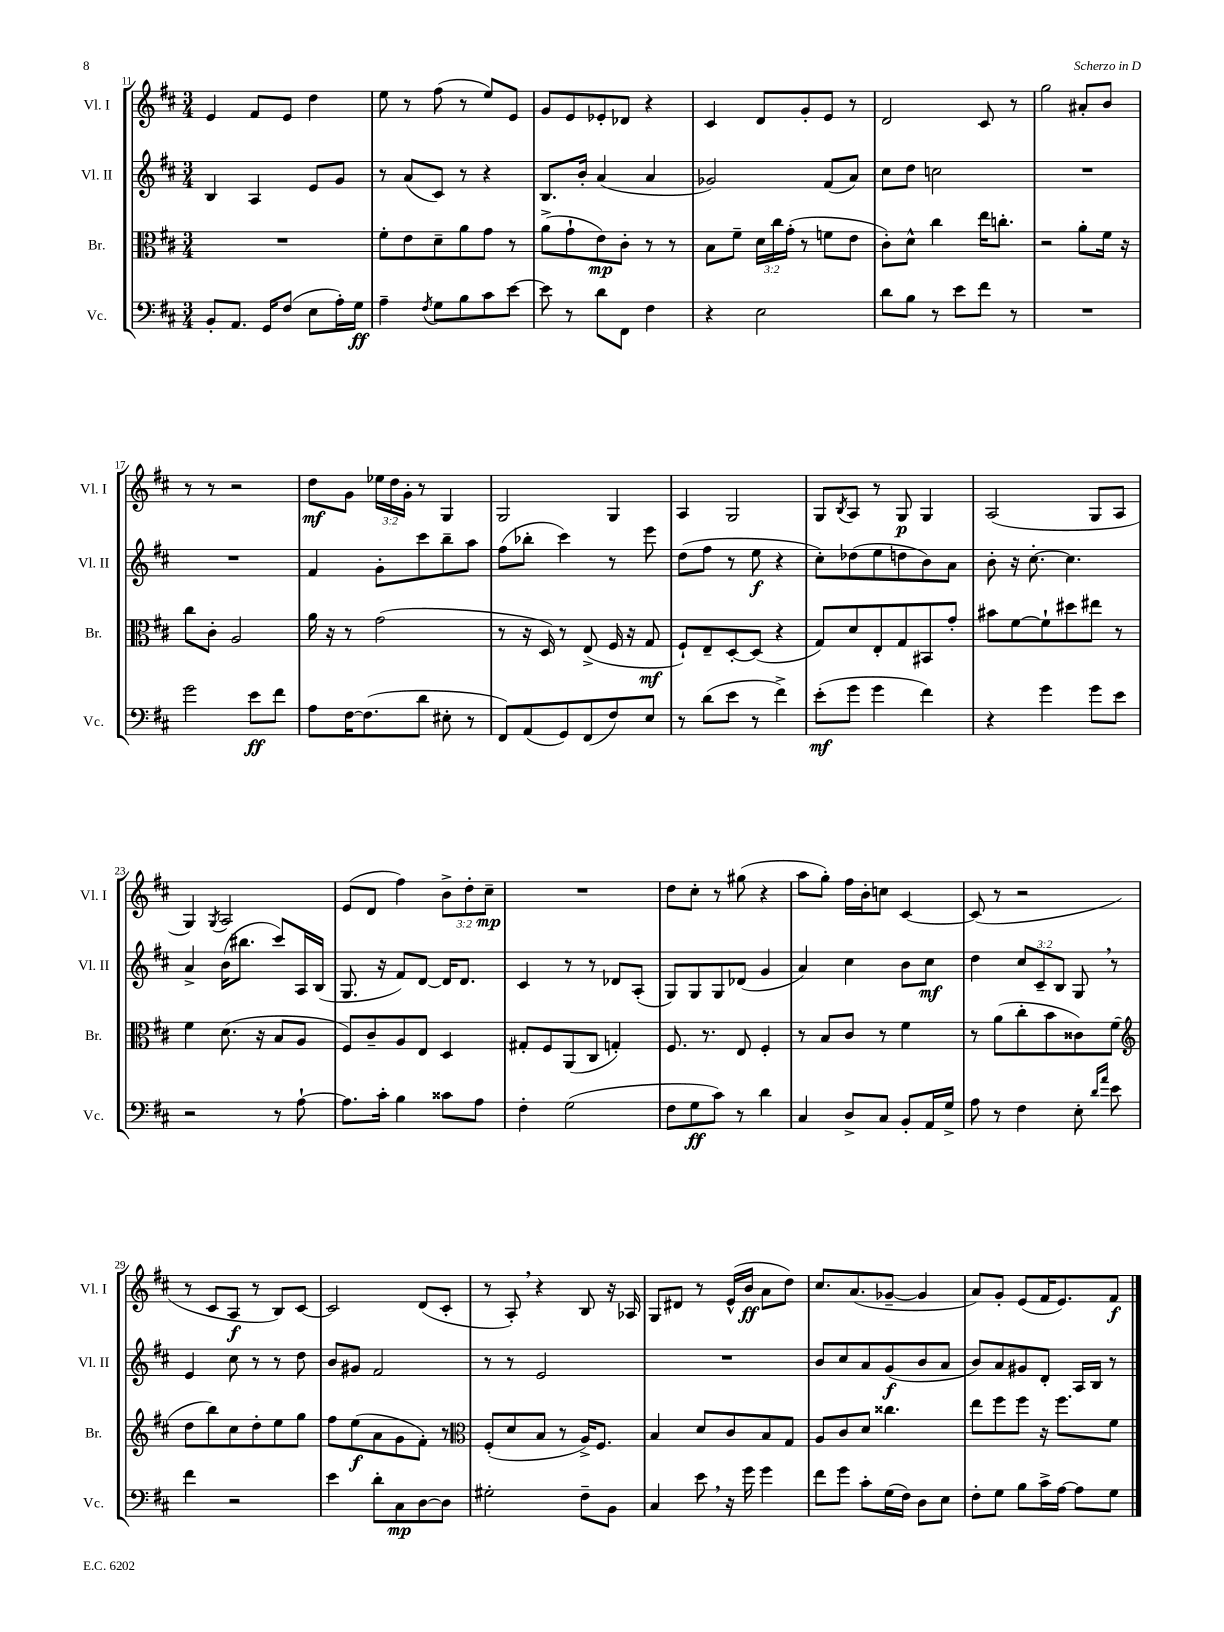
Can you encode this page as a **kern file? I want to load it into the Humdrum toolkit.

**kern	**kern	**kern	**kern
*staff4	*staff3	*staff2	*staff1
*clefF4	*clefC3	*clefG2	*clefG2
*k[f#c#]	*k[f#c#]	*k[f#c#]	*k[f#c#]
*M3/4	*M3/4	*M3/4	*M3/4
8BB'/L	2.r	4B/	4e/
8.AA/J	.	.	.
.	.	4A/	8f#/L
16GG/LK	.	.	.
(8F#/J	.	.	8e/J
8E\L	.	8e/L	4dd\
16A'\L)	.	8g/J	.
16G\JJ	.	.	.
=	=	=	=
4A~\	8f#'\L	8r	8ee\
.	8e\	(8a/L	8r
8qF#/	.	.	.
8G\L	8d~\	8c#/J)	(8ff#\
8B\	8a\	8r	8r
8c#\	8g\J	4r	8ee/L)
[8e\J	8r	.	8e/J
=	=	=	=
8e\]	(8a^\L	8.B/L	8g/L
8r	8g`\	.	8e/
.	.	16b'/Jk	.
8d\L	8e\)	(4a/	8e-'/
8FF#\J	8c#'\J	.	8d-/J
4F#\	8r	4a/	4r
.	8r	.	.
=	=	=	=
4r	8B\L	2g-/)	4c#/
.	8f#~\J	.	.
2E\	24d\LL	.	8d/L
.	24cc#\	.	.
.	(24g'\JJ	.	.
.	8r	.	8g'/
.	8f\L	(8f#/L	8e/J
.	8e\J	8a/J)	8r
=	=	=	=
8d\L	8c#'\L)	8cc#\L	2d/
8B\J	8d^^\J	8dd\J	.
8r	4cc#\	2cc\	.
8e\L	.	.	.
8f#\J	16ee\LK	.	8c#/
.	8.cc'\J	.	.
8r	.	.	8r
=	=	=	=
2.r	2r	2.r	2gg\
.	8a'\L	.	8a#'/L
.	16f#\Jk	.	8b/J
.	16r	.	.
=	=	=	=
2g\	8cc#\L	2.r	8r
.	8c#'\J	.	8r
.	2A/	.	2r
8e\L	.	.	.
8f#\J	.	.	.
=	=	=	=
8A\L	16a\	4f#/	8dd\L
.	16r	.	.
[16F#\K	8r	.	8g\J
(8.F#\]	.	.	.
.	(2g\	8g'\L	24ee-\LL
.	.	.	24dd\
.	.	.	24g'\JJ
8d\J	.	8ccc#\	8r
8E#'\	.	8bb~\	4G/
8r	.	8aa\J	.
=	=	=	=
8FF#/L)	8r	(8ff#\L	2G/
(8AA/	16r	8bb-'\J	.
.	16D/)	.	.
8GG/)	8r	4ccc#\)	.
(8FF#/	(8E^/	.	.
8F#/)	16F#/	8r	4G/
.	16r	.	.
8E/J	8G/	8eee\	.
=	=	=	=
8r	8F#`/L)	(8dd\L	4A/
(8d\L	8E~/	8ff#\J	.
8e\J	[8D'/	8r	2G/
8r	(8D/]J	8ee\	.
4f#^\)	4r	4r	.
=	=	=	=
(8e'\L	8G/L)	8cc#'\L)	8G/L
.	.	.	8qB/
8g\J	8d/	(8dd-\	8A/J
4g\	8E'/	8ee\	8r
.	8G/	8dd\	8G/
4f#\)	8BB#/	8b\)	4G/
.	8g'/J	8a\J	.
=	=	=	=
4r	8b#\L	8b'\	(2A/
.	[8f#\	16r	.
.	.	[8.cc#'\	.
4g\	8f#`\]	.	.
.	8dd#\	4.cc#\]	.
8g\L	8ee#\J	.	8G/L
8e\J	8r	.	8A/J
=	=	=	=
2r	4f#\	4a^/	4G/)
.	.	.	8qG/
.	(8.d\	(16b\LK	2A/
.	.	8.bb#\J	.
.	16r	.	.
8r	8B/L	8ccc#/L)	.
[8A`\	8A/J	16A/L	.
.	.	(16B/JJ	.
=	=	=	=
8.A\]L	8F#/L)	8.G/	(8e/L
.	8c#~/	.	8d/J
16c#'\Jk	.	16r	.
4B\	8A/	8f#/L)	4ff#\)
.	8E/J	[8d/J	.
8c##\L	4D/	16d/]LK	12b^\L
.	.	8.d/J	.
.	.	.	12dd'\
8A\J	.	.	.
.	.	.	12cc#~\J
=	=	=	=
4F#'\	8G#'/L	4c#/	2.r
.	8F#/	.	.
(2G\	(8AA/	8r	.
.	8C#/J	8r	.
.	4G'/)	8d-/L	.
.	.	(8A'/J	.
=	=	=	=
8F#\L	8.F#/	8G/L)	8dd\L
8G\	.	8G/	8cc#'\J
.	8.r	.	.
8c#\J)	.	8G/	8r
8r	8E/	(8d-/J	(8gg#\
4d\	4F#'/	4g/	4r
=	=	=	=
4C#/	8r	4a/)	8aa\L
.	8B/L	.	8gg'\J)
8D^/L	8c#/J	4cc#\	16ff#\LL
.	.	.	16b'\J
8C#/J	8r	.	8cc\J
8BB'/L	4f#\	8b\L	[4c#/
16AA/L	.	8cc#\J	.
16G^/JJ	.	.	.
=	=	=	=
8A\	8r	4dd\	(8c#/]
8r	(8a\L	.	8r
4F#\	8cc#'\	12cc#/L	2r
.	.	12c#~/	.
.	8b\	.	.
.	.	12B/J	.
8E'\	8c##\)	8G/	.
16qqd/LL	.	.	.
16qqa/JJ	.	.	.
8e\	(8f#\J	8r	.
=	=	=	=
*	*clefG2	*	*
4f#\	8dd\L	4e/	8r
.	8bb\)	.	8c#/L
2r	8cc#\	8cc#\	8A/J
.	8dd'\	8r	8r
.	8ee\	8r	8B/L)
.	8gg\J	8dd\	[8c#/J
=	=	=	=
4e\	8ff#\L	8b/L	2c#/]
.	(8ee\	8g#/J	.
8d'\L	8a\	2f#/	.
8C#\	8g\	.	.
[8D\	8f#'\J)	.	(8d/L
8D\]J	8r	.	8c#'/J
=	=	=	=
*	*clefC3	*	*
2G#'\	(8F#'/L	8r	8r
.	8d/	8r	8A'/)
.	8B/J	2e/	4r
.	8r	.	.
8F#~\L	16A^/LK)	.	8B/
.	8.F#/J	.	.
8BB\J	.	.	16r
.	.	.	16A-/
=	=	=	=
4C#/	4B/	2.r	8G/L
.	.	.	8d#/J
8e\	8d/L	.	8r
16r	8c#/	.	(16e^^/LL
16g\	.	.	16b/JJ
4g\	8B/	.	8a\L
.	8G/J	.	8dd\J)
=	=	=	=
8f#\L	8A/L	8b/L	8.cc#/L
8g\J	8c#/	8cc#/	.
.	.	.	(8.a/
8c#'\L	8d/J	8a/	.
(16G\L	4.cc##\	(8g/	[8g-~/J
16F#\JJ)	.	.	.
8D\L	.	8b/	4g-/]
8E\J	.	8a/J	.
=	=	=	=
8F#'\L	8ee\L	8b/L)	8a/L)
8G\J	8ff#\	8a/	8g'/J
8B\L	8ff#\J	8g#/	(8e/L
16c#^\L	16r	8d'/J	16f#/K
[16A\JJ	8.ff#\L	.	8.e/)
8A\]L	.	16A/LL	.
.	.	16B/JJ	.
8G\J	8f#\J	8r	8f#/J
==	==	==	==
*-	*-	*-	*-
